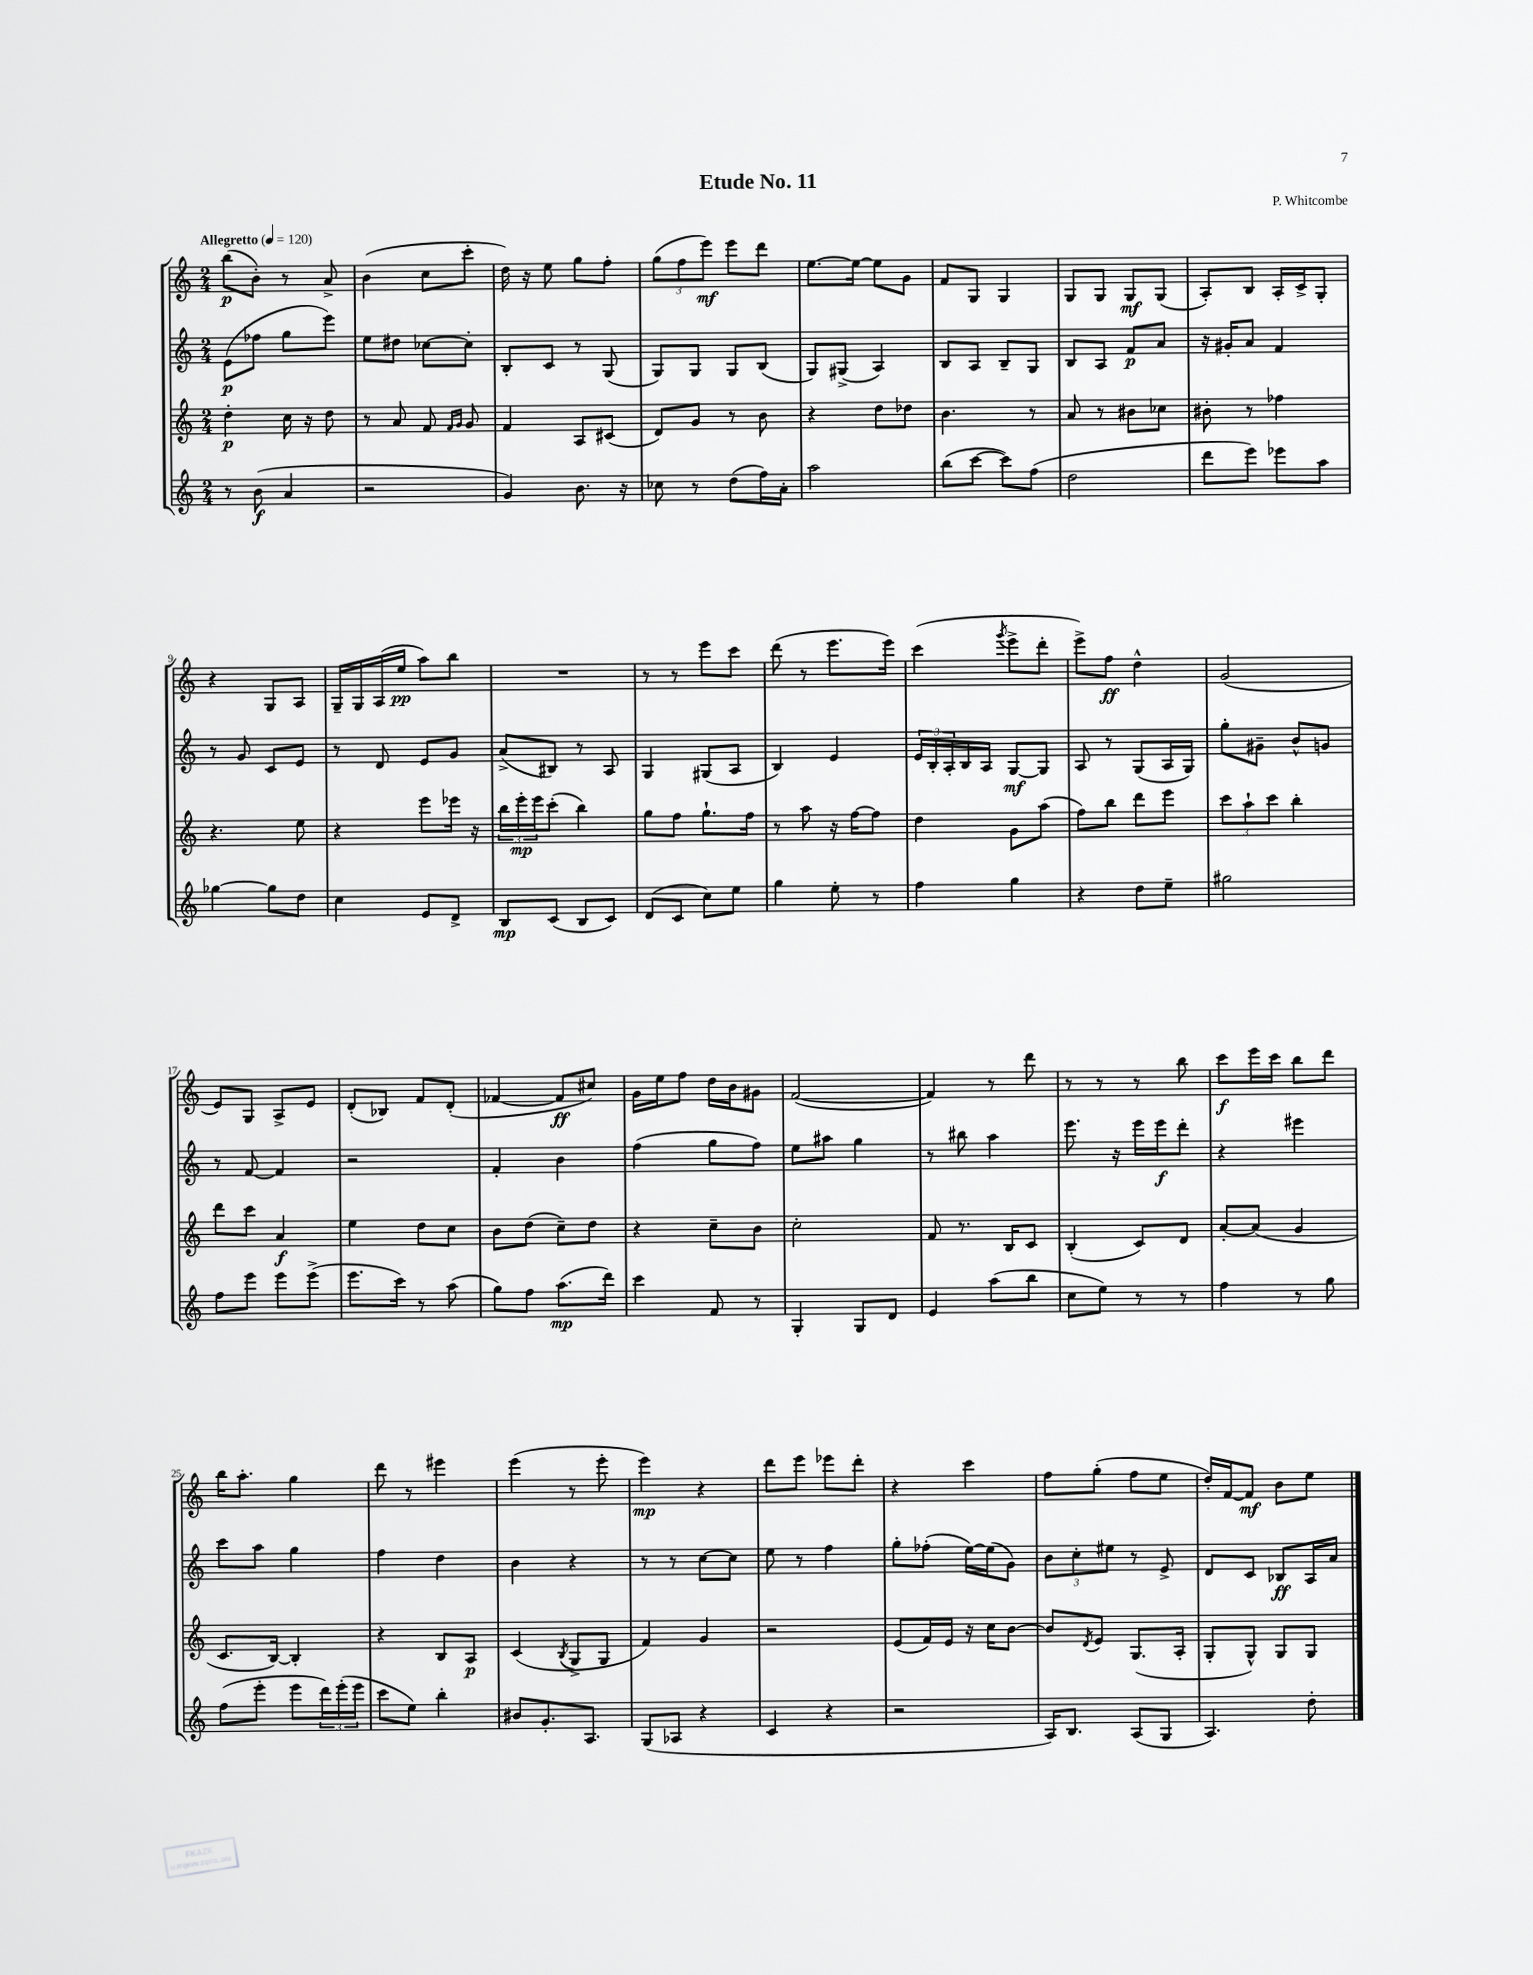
\header { title = "Etude No. 11" composer = "P. Whitcombe" }
<<
\new StaffGroup <<
\new Staff = "s0" {
    \clef treble \key c \major \numericTimeSignature \time 2/4 \tempo "Allegretto" 4 = 120
    b''8\p( b'8-.) r8 a'8-> |
    b'4( c''8 c'''8-. |
    d''16) r16 e''8 g''8 f''8-. |
    \tuplet 3/2 { g''8( f''8 e'''8\mf) } e'''8 d'''8 |
    e''8.~ e''16~ e''8 g'8 |
    f'8 g8 g4 |
    g8 g8 g8\mf g8( |
    a8-.) b8 a16-. c'16-> g8-. |
    r4 g8 a8 |
    g16-- g16 a16( e''16\pp a''8) b''8 |
    R2 |
    r8 r8 e'''8 c'''8 |
    d'''8( r8 e'''8. e'''16) |
    c'''4( \acciaccatura { g'''8 } e'''8-> d'''8-. |
    e'''8->) f''8\ff d''4-^ |
    g'2( |
    e'8) g8 a8-> e'8 |
    d'8-.( bes8) f'8 d'8-.( |
    fes'4~ fes'8\ff cis''8) |
    g'16 e''16 f''8 d''16 b'16 gis'8 |
    f'2~( |
    f'4) r8 d'''8 |
    r8 r8 r8 b''8 |
    c'''8\f e'''16 c'''16 b''8 d'''8 |
    b''16 a''8.-. g''4 |
    d'''8 r8 eis'''4 |
    e'''4( r8 e'''8-. |
    e'''4\mp) r4 |
    d'''8 e'''8 ees'''8 d'''8-. |
    r4 c'''4 |
    f''8 g''8-.( f''8 e''8 |
    d''16-.) f'16~ f'8\mf b'8 e''8 \bar "|." |
}
\new Staff = "s1" {
    \clef treble \key c \major \numericTimeSignature \time 2/4
    e'8\p( fes''8 g''8 e'''8) |
    e''8 dis''8 ces''8~ ces''8-. |
    b8-. c'8 r8 g8( |
    g8) g8 g8 b8( |
    g8) gis8->( a4) |
    b8 a8 b8-- g8 |
    b8 a8 f'8\p a'8 |
    r16 gis'16-. a'8 f'4 |
    r8 g'8 c'8 e'8 |
    r8 d'8 e'8 g'8 |
    a'8->( bis8) r8 a8 |
    g4 gis8( a8 |
    b4) e'4 |
    \tuplet 3/2 { e'16 b16-. a16-. } b16 a16 g8~\mf g8 |
    a8 r8 g8( a16 g16) |
    g''8-. gis'8-- b'8-^ g'8 |
    r8 f'8~ f'4 |
    r2 |
    f'4-. b'4 |
    f''4( g''8 f''8) |
    e''8 ais''8 g''4 |
    r8 bis''8 a''4 |
    e'''8. r16 e'''16 e'''16\f d'''8-. |
    r4 eis'''4 |
    c'''8 a''8 g''4 |
    f''4 d''4 |
    b'4 r4 |
    r8 r8 c''8~ c''8 |
    e''8 r8 f''4 |
    g''8-. fes''8-.( e''16~) e''16( g'8) |
    \tuplet 3/2 { b'8 c''8-. eis''8 } r8 e'8-> |
    d'8 c'8 bes8\ff a16 a'16 \bar "|." |
}
\new Staff = "s2" {
    \clef treble \key c \major \numericTimeSignature \time 2/4
    d''4-.\p c''16 r16 d''8 |
    r8 a'8 f'8 \grace { f'16 g'16 } g'8 |
    f'4 a8 cis'8( |
    d'8) g'8 r8 b'8 |
    r4 d''8 des''8 |
    b'4. r8 |
    a'8 r8 bis'8 ces''8 |
    bis'8-. r8 fes''4 |
    r4. e''8 |
    r4 e'''8 ees'''16 r16 |
    \tuplet 3/2 { b''16 e'''16-.\mp e'''16 } c'''8-.( b''4) |
    g''8 f''8 g''8.-! f''16 |
    r8 a''8 r16 f''16~ f''8 |
    d''4 g'8 a''8( |
    f''8) b''8 d'''8 e'''8 |
    \tuplet 3/2 { c'''8 a''8-! c'''8 } b''4-. |
    d'''8 c'''8 a'4\f |
    e''4 d''8 c''8 |
    b'8 d''8( c''8--) d''8 |
    r4 c''8-- b'8 |
    c''2-. |
    f'8 r8. b16 c'8 |
    b4-.( c'8) d'8 |
    a'8~-. a'8( g'4 |
    c'8. b16~) b4-. |
    r4 b8 a8\p |
    c'4( \acciaccatura { b8 } g8-> g8 |
    f'4) g'4 |
    r2 |
    e'8( f'16) e'16 r16 c''16 b'8~ |
    b'8 \acciaccatura { d'8 } e'8 g8.( a16-. |
    g8-. g8-^) g8 g8 \bar "|." |
}
\new Staff = "s3" {
    \clef treble \key c \major \numericTimeSignature \time 2/4
    r8 b'8\f( a'4 |
    r2 |
    g'4) b'8. r16 |
    ces''8 r8 d''8( f''16) a'16-. |
    a''2 |
    b''8( c'''8~ c'''8) f''8( |
    d''2 |
    d'''8 e'''8) ees'''8 a''8 |
    ges''4~ ges''8 d''8 |
    c''4 e'8 d'8-> |
    b8\mp c'8( b8 c'8) |
    d'8( c'8 c''8) e''8 |
    g''4 e''8-. r8 |
    f''4 g''4 |
    r4 d''8 e''8-- |
    gis''2 |
    f''8 e'''8 e'''8 e'''8->( |
    e'''8. c'''16) r8 a''8( |
    g''8) f''8 a''8.\mp( d'''16) |
    c'''4 f'8 r8 |
    g4-. g8 d'8 |
    e'4 a''8( b''8 |
    c''8 e''8) r8 r8 |
    f''4 r8 g''8 |
    f''8( e'''8-. e'''8 \tuplet 3/2 { d'''16) e'''16-.( e'''16 } |
    c'''8 e''8) b''4-. |
    bis'8 g'8.-. a8. |
    g8( aes8 r4 |
    c'4 r4 |
    r2 |
    a16) b8. a8( g8 |
    a4.) d''8-. \bar "|." |
}
>>
>>
